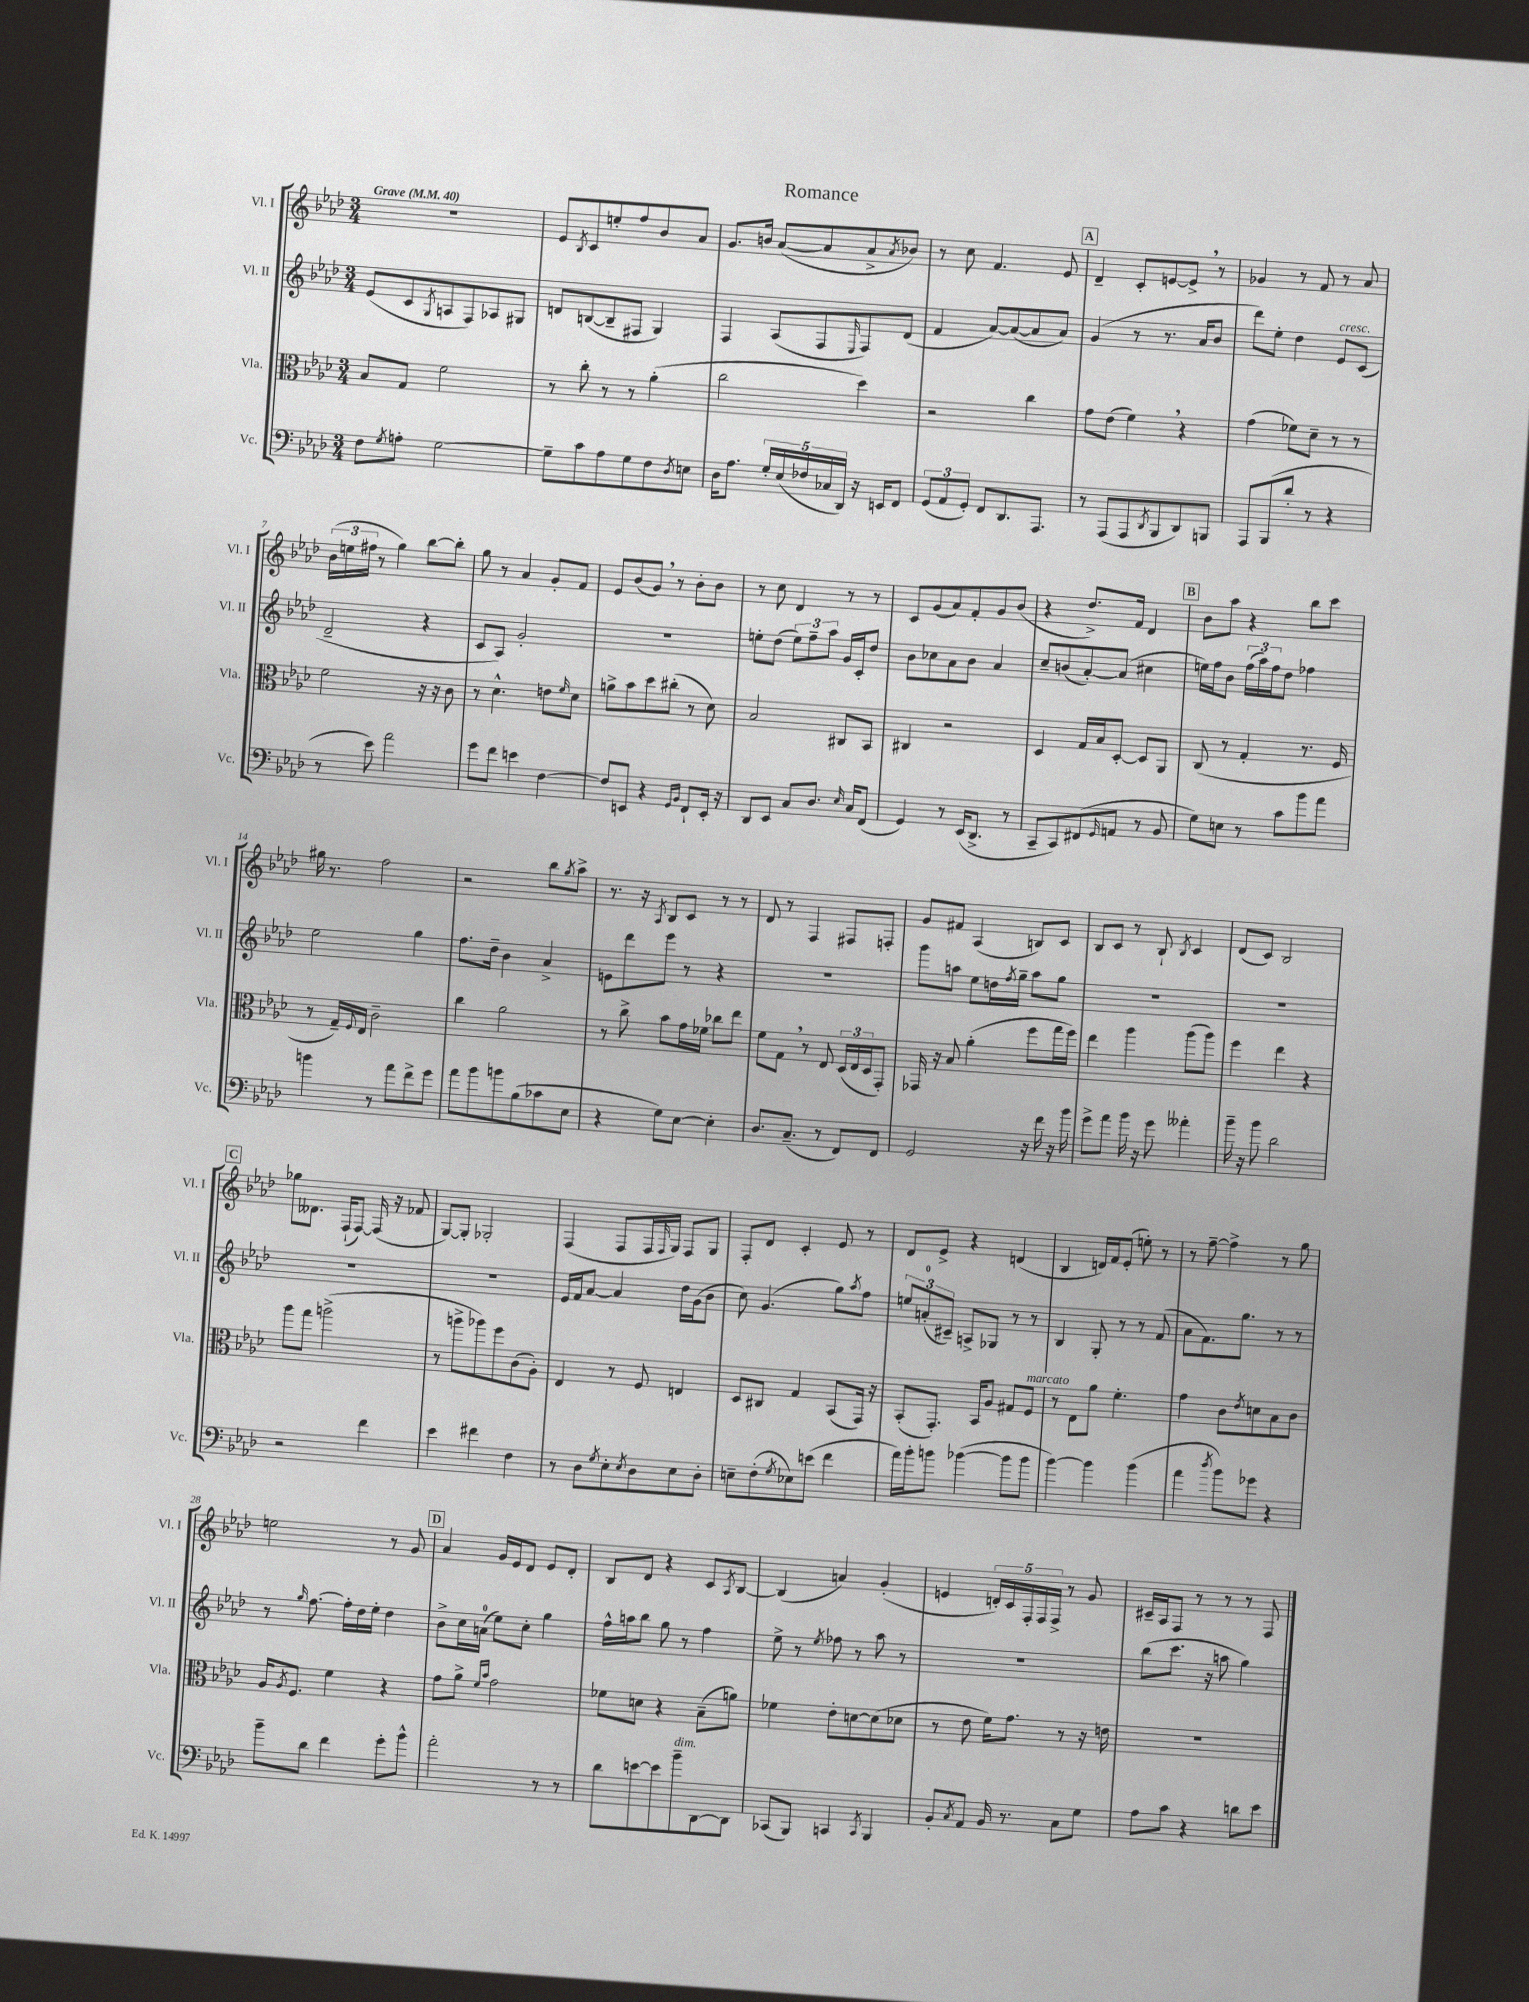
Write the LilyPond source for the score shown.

\header { title = "Romance" }
<<
\new StaffGroup <<
\new Staff = "s0" \with { instrumentName = "Vl. I" shortInstrumentName = "Vl. I" } {
    \clef treble \key aes \major \numericTimeSignature \time 3/4 \tempo "Grave" 4 = 40
    R2. |
    ees'8 \acciaccatura { bes8 } c'8 e''8-. f''8 bes'8 aes'8 |
    g'8. b'16 aes'8~( aes'8 aes'8-> \acciaccatura { aes'8 } bes'8) |
    r8 c''8 f'4. ees'8 |
    \mark \markup { \box "A" } des'4-- c'8-. e'8~ e'8-> \breathe r8 |
    ges'4 r8 f'8 r8 aes'8 |
    \tuplet 3/2 { bes'16( e''16 fis''16 } r8 g''4) bes''8~ bes''8-. |
    g''8 r8 aes'4 g'8-. f'8 |
    ees'8 bes'8( g'8) \breathe r8 bes'8-. bes'8 |
    r8 c''8 des'4 r8 r8 |
    c'8 g'8( aes'8) f'8-. g'8 bes'8( |
    r4 des''8.->) f'16 des'4 |
    \mark \markup { \box "B" } bes'8 aes''8 r4 bes''8 c'''8 |
    gis''16 r8. f''2 |
    r2 bes''8 \acciaccatura { g''8 } aes''8-> |
    r8. r16 \acciaccatura { aes8 } bes8 c'8 r8 r8 |
    des'8 r8 f4 fis8 f8-. |
    g'8 fis'8 aes4( b8) c'8 |
    bes8 c'8 r8 bes8-! \acciaccatura { bes8 } c'4 |
    des'8( c'8) bes2 |
    \mark \markup { \box "C" } ges''8 deses'8. f16-!( f8~) f16( r16 fes'8 |
    g8~) g8-. ges2-. |
    f4( f8 f16 \grace { f16 } g16) f8 g8 |
    f8-. des'8 c'4-. ees'8 r8 |
    des'8 ees'8-> r4 d'4( |
    bes4 d'16) f'16 ees'8-.( e''8-.) r8 |
    r8 f''8~-- f''4-> r8 g''8 |
    e''2 r8 g'8 |
    \mark \markup { \box "D" } aes'4 g'16 ees'16 des'8 ees'8 des'8-. |
    bes8 des'8 r4 c'8 \acciaccatura { aes8 } bes8~ |
    bes4( a'4) g'4-.( |
    e'4 \tuplet 5/4 { d'16-.) c'16 f16-. f16 f16-> } r8 g'8 |
    cis'16-- aes16 f8 r8 r8 r8 f8 \bar "|." |
}
\new Staff = "s1" \with { instrumentName = "Vl. II" shortInstrumentName = "Vl. II" } {
    \clef treble \key aes \major \numericTimeSignature \time 3/4
    ees'8( c'8 \acciaccatura { g8 } a8 f8) aes8 gis8 |
    d'8 b8~( b8-- fis8 g4) |
    f4 aes8( f8 \grace { ees16 } f8) des'8( |
    f'4 aes'8~) aes'8~( aes'8 aes'8) |
    \mark \markup { \box "A" } g'4( r8 r8. aes'16 bes'8 |
    des'''8) ees''8-. des''4 ees'8^\markup { \italic "cresc." } c'8( |
    des'2-- r4 |
    c'8 aes8) g'2-. |
    R2. |
    e''8-. des''8( \tuplet 3/2 { e''8) f''8-- aes''8 } g'16 c'16-. des''8 |
    bes'8 ces''8 aes'8 bes'8 aes'4 |
    c''8-- b'8( aes'8~-.) aes'8( cis''4 |
    \mark \markup { \box "B" } e''16) f''16 bes'8 \tuplet 3/2 { f''16( aes''16) f''16 } des''8 fes''4 |
    ees''2 g''4 |
    f''8. des''16-- bes'4 aes'4-> |
    e'8 des'''8 ees'''8 r8 r4 |
    R2. |
    g'''8 a''8 ees''8 d''16 \acciaccatura { f''8 } g''16-- a''8 g''8 |
    R2. |
    R2. |
    \mark \markup { \box "C" } R2. |
    R2. |
    ees'16 f'16 aes'8~ aes'4 des''16 g'16( bes'8 |
    c''8) g'4.( g''8) \acciaccatura { aes''8 } f''8 |
    \tuplet 3/2 { e''8 a'8-0-.( cis'8--) } a8-> ges8 r8 r8 |
    bes4 g8-. r8 r8 f'8( |
    aes'8 f'8.) g''8. r8 r8 |
    r8 \grace { g''16 } f''8.~ f''16-. des''16 ees''16-. des''4 |
    \mark \markup { \box "D" } bes'8-> c''16 a'16-0( ees''8) c''8-. g''4 |
    f''16-^ a''16 bes''8 g''8 r8 f''4 |
    ees''8-> r8 \acciaccatura { ees''8 } fes''8 r8 aes''8 r8 |
    R2. |
    bes''8( c'''8. r16 a''8 g''4) \bar "|." |
}
\new Staff = "s2" \with { instrumentName = "Vla." shortInstrumentName = "Vla." } {
    \clef alto \key aes \major \numericTimeSignature \time 3/4
    bes8 g8 f'2 |
    r8 c''8-. r8 r8 aes'4-.( |
    c''2 des''4) |
    r2 c''4 |
    \mark \markup { \box "A" } g'8 ees'8( f'4) \breathe r4 |
    g'4( fes'8) des'8-- r8 r8 |
    f'2 r16 r16 c'8 |
    r8 des'4.-^ e'8 \grace { f'16 } des'8 |
    a'8-> bes'8 des''8 cis''8-.( r8 des'8) |
    bes2 cis8 bes,8 |
    cis4 r2 |
    des4 g16 bes16 des8~-. des8 aes,8 |
    \mark \markup { \box "B" } c8( r8 g4-. r8. f16 |
    r8 g16--) \appoggiatura { f8 } ees16 c'2-- |
    c''4 aes'2 |
    r8 c''8-> bes'8 g'16 fes'16 ces''8 ees''8 |
    f'8 g8 \breathe r8 ees8 \tuplet 3/2 { des16( ees16 des16 } g,8-.) |
    ges,16 r16 bes8 aes'4-.( f''8 g''16 f''16) |
    ees''4 aes''4 aes''8( aes''8) |
    f''4 ees''4 r4 |
    \mark \markup { \box "C" } aes''8 g''8 a''2->( |
    r8 a''8-> aes''8) f''8 c'8( aes8-.) |
    ees4 r8 f8 e4 |
    des8 cis8 g4 bes,8( g,16) r16 |
    bes,8-.( g,8.-.) bes,16 aes8 gis8 f8^\markup { \italic "marcato" } |
    r8 ees8 aes'8 f'4.-. |
    g'4 c'8 \acciaccatura { ees'8 } d'8 bes8 c'8 |
    aes16 \acciaccatura { aes8 } f8. f'4 r4 |
    \mark \markup { \box "D" } g'8 aes'8-> \grace { f'16 bes'16 } g'2 |
    fes'8 d'8 r4 bes8--( a'8) |
    fes'4 ees'8-. d'8~ d'8( des'8 |
    r8 ees'8 f'16) g'8. r8 r16 e'16 |
    R2. \bar "|." |
}
\new Staff = "s3" \with { instrumentName = "Vc." shortInstrumentName = "Vc." } {
    \clef bass \key aes \major \numericTimeSignature \time 3/4
    f8 \acciaccatura { g8 } a8-. g2~ |
    g8-- c'8 aes8 g8 f8 \acciaccatura { des8 } e8 |
    des16 aes8. \tuplet 5/4 { g16-. ees16( fes16 ces16 des,16) } r16 e,16 f,8 |
    \tuplet 3/2 { g,8( aes,8 g,8-.) } f,8 des,8. aes,,8. |
    \mark \markup { \box "A" } r8 aes,,8( aes,,8 \acciaccatura { des,8 } bes,,8 des,8) b,,8 |
    aes,,8 bes,,8( des'8-. r8 r4 |
    r8 ees'8) aes'2 |
    g'8 f'8 e'4 f4~ |
    f8 e,8 r4 \grace { g,16 bes,16 } f,8-! e,16-. r16 |
    des,8 ees,8 c8 des8. \grace { ees16 } c16 f,8( |
    g,4) r8 ees,16( des,8.-> r8 |
    c,8-- c,8) fis,8( \grace { g,16 } a,8 r8 bes,8 |
    \mark \markup { \box "B" } g8) e8 r8 c'8 bes'8 aes'8 |
    b'4 r8 aes'8 f'8-> g'8 |
    aes'8 bes'8 b'8 bes8( ces'8 ees8 |
    r4 g8) ees8~ ees4-. |
    des8. c8.--( r8 f,8) f,8 |
    g,2 r16 f'16 r16 bes'16 |
    g'8-> aes'8 bes'16 r16 g'8 aeses'4-. |
    bes'16-- r16 bes'8 des'2 |
    \mark \markup { \box "C" } r2 f'4 |
    ees'4 fis'4 f4 |
    r8 des8 \acciaccatura { g8 } ees8-. \acciaccatura { ees8 } des8 ees8 des8-. |
    e8-- f8-.( \acciaccatura { g8 } ees8) e'8( f'4 |
    aes'16) bes'16-. b'8 bes'4~( bes'8 bes'8 |
    bes'4~) bes'4 bes'4( |
    aes'4 \acciaccatura { des''8 } bes'8) ges'8 r4 |
    bes'8-- des'8 f'4 g'8-. bes'8-^ |
    \mark \markup { \box "D" } aes'2-. r8 r8 |
    des'8 e'8~ e'8 bes'8--^\markup { \italic "dim." } des,8~ des,8 |
    ces,8( bes,,8) c,4 \acciaccatura { c,8 } bes,,4 |
    bes,8-. \acciaccatura { c8 } aes,8 bes,16 r8. c8 g8 |
    aes8 c'8 r4 d'8 ees'8 \bar "|." |
}
>>
>>
